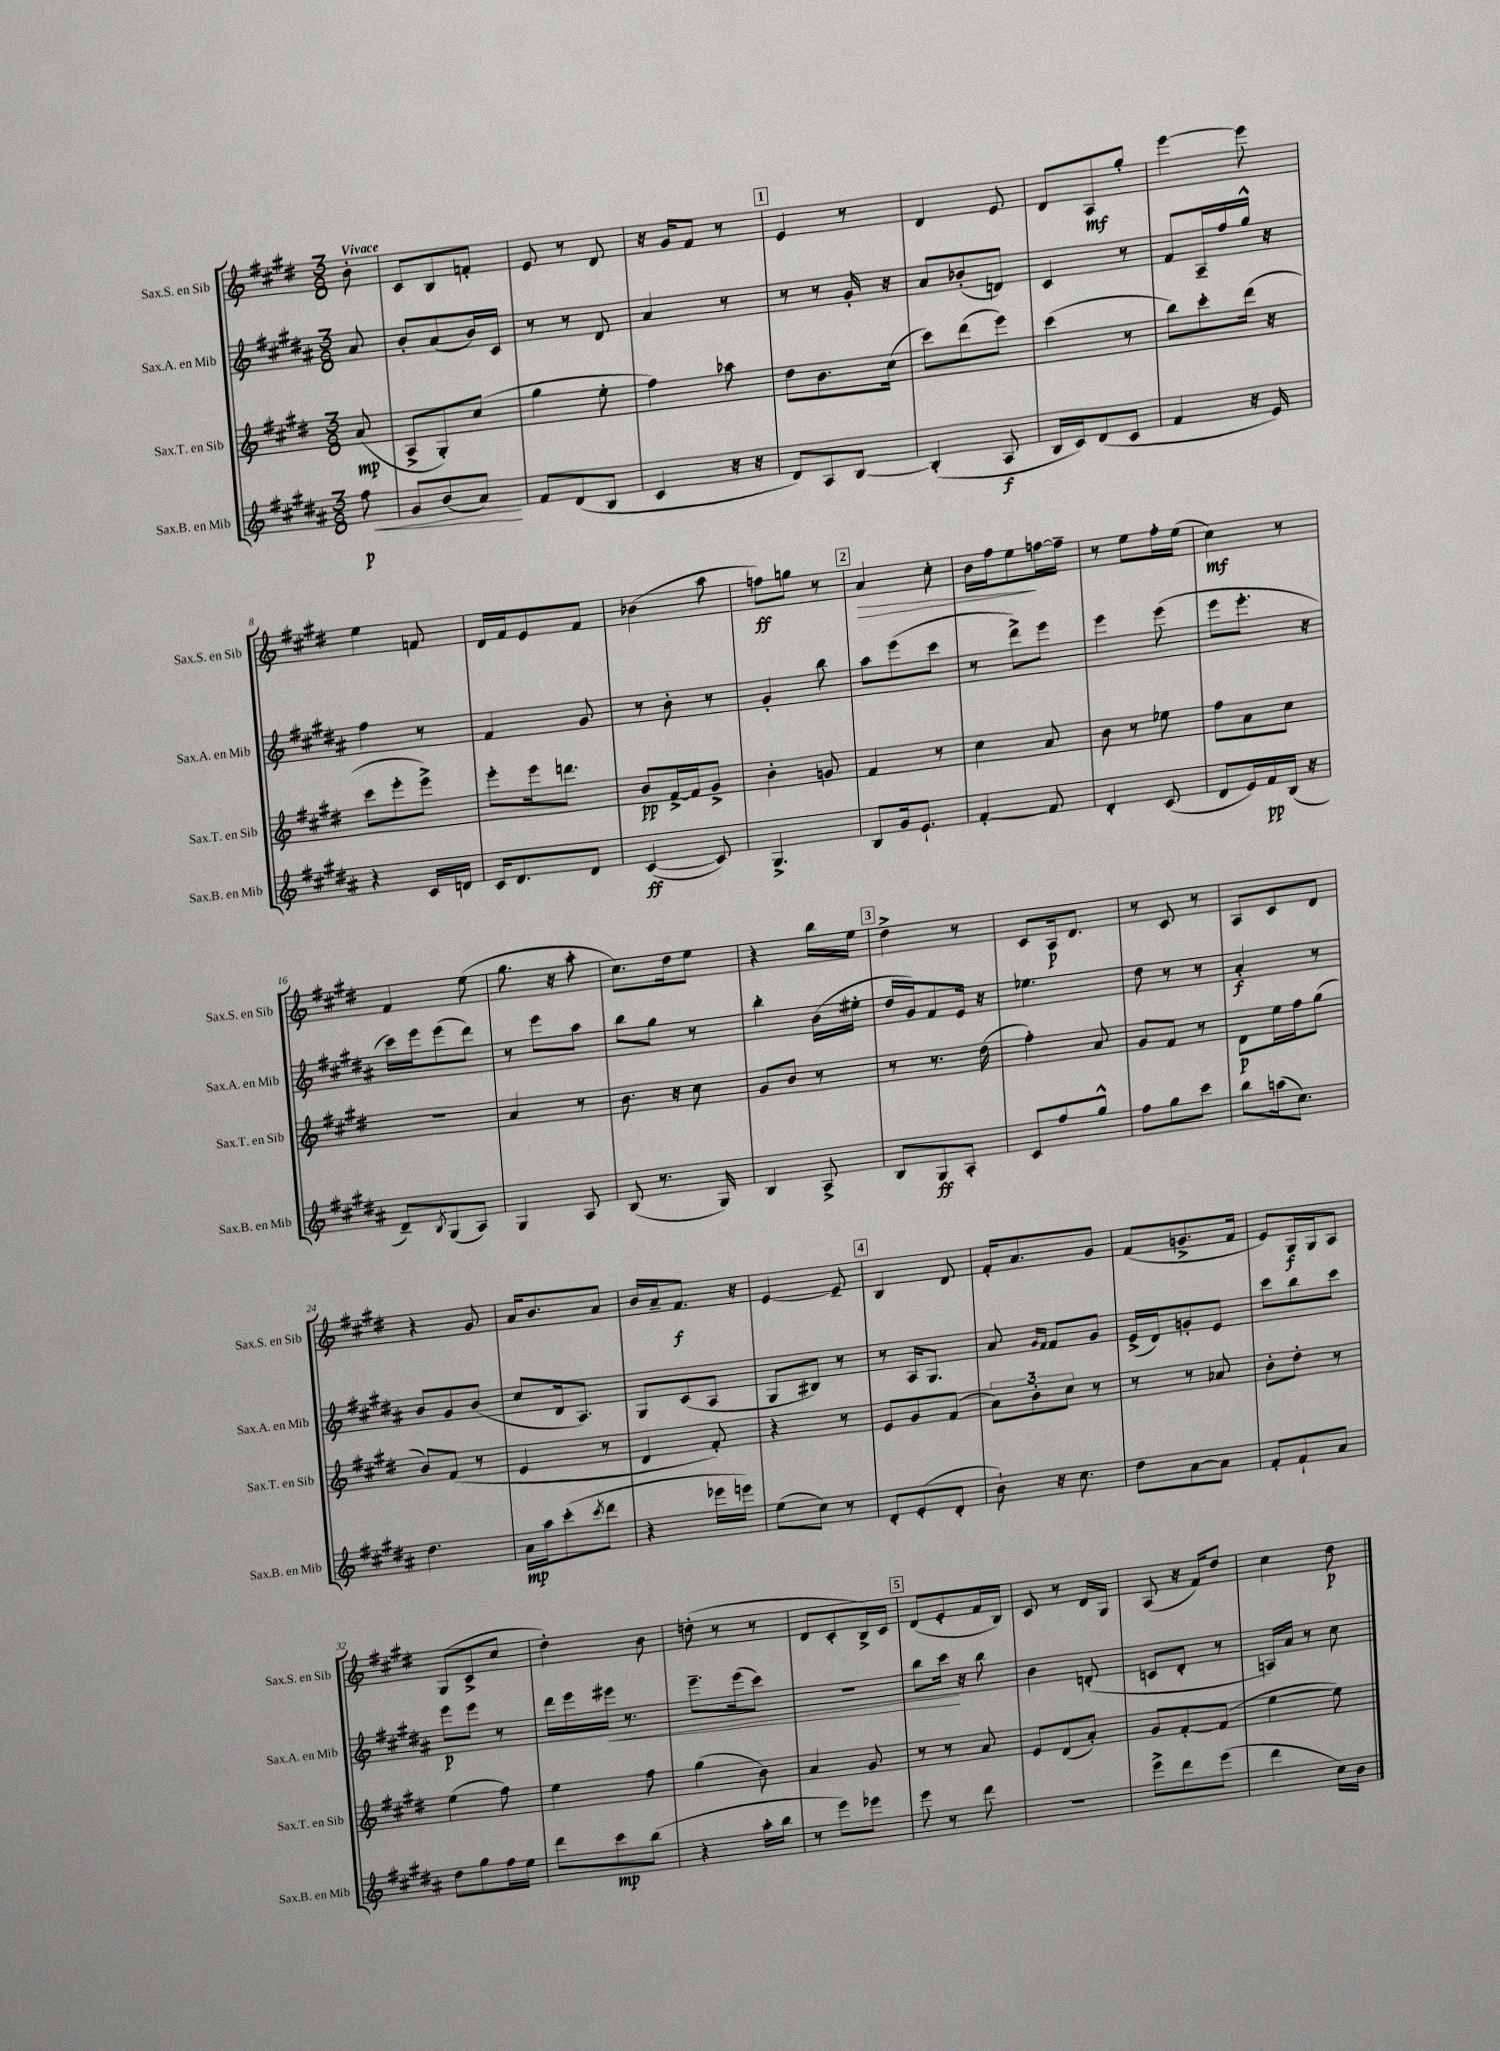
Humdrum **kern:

**kern	**dynam	**kern	**dynam	**kern	**dynam	**kern	**dynam
*part4	*part4	*part3	*part3	*part2	*part2	*part1	*part1
*staff4	*staff4	*staff3	*staff3	*staff2	*staff2	*staff1	*staff1
*I"Sax.B. en Mib	*	*I"Sax.T. en Sib	*	*I"Sax.A. en Mib	*	*I"Sax.S. en Sib	*
*I'Sax.B. en Mib	*	*I'Sax.T. en Sib	*	*I'Sax.A. en Mib	*	*I'Sax.S. en Sib	*
*clefG2	*	*clefG2	*	*clefG2	*	*clefG2	*
*k[f#c#g#d#a#]	*	*k[f#c#g#d#]	*	*k[f#c#g#d#a#]	*	*k[f#c#g#d#]	*
*M3/8	*	*M3/8	*	*M3/8	*	*M3/8	*
=	=	=	=	=	=	=	=
!	!	!	!	!	!	!LO:TX:a:B:t=Vivace	!
!	!LO:HP:b	!	!	!	!	!	!
8ff#\	< p	(8a/	mp	8a#/	.	8b'\	.
=1	=1	=1	=1	=1	=1	=1	=1
8g#/L	.	8A^/L	.	8b'/L	.	8c#/L	.
(8b/	.	8G#'/)	.	(8a#/	.	8B/	.
8a#/J)	.	(8cc#/J	.	16b/L)	.	8fn'/J	.
.	.	.	.	16c#/JJ	.	.	.
.	[	.	.	.	.	.	.
=2	=2	=2	=2	=2	=2	=2	=2
8f#/L	.	4gg#\	.	8r	.	8e/	.
(8d#/	.	.	.	8r	.	8r	.
8B/J	.	8ee'\	.	8d#/	.	8d#/	.
=3	=3	=3	=3	=3	=3	=3	=3
4c#/	.	4ff#\)	.	4a#/	.	16r	.
.	.	.	.	.	.	16g#/KL	.
.	.	.	.	.	.	8f#/J	.
16r	.	8aa-X\	.	8r	.	8r	.
16r	.	.	.	.	.	.	.
!!LO:REH:place=s1:t=1
=4	=4	=4	=4	=4	=4	=4	=4
8d#/L)	.	8dd#\L	.	8r	.	4e/	.
8A#/	.	8.b\	.	8r	.	.	.
[8B/J	.	.	.	16g#'/	.	8r	.
.	.	(16cc#\Jk	.	16r	.	.	.
=5	=5	=5	=5	=5	=5	=5	=5
(4B'/]	.	8ccc#\L)	.	8a#/L	.	4d#/	.
.	.	(8ddd#\	.	(8b-X'/	.	.	.
8A#/	f	8eee\J)	.	8dn/J)	.	8e/	.
=6	=6	=6	=6	=6	=6	=6	=6
16B/LL	.	(4ccc#\	.	4c#/	.	8d#/L	.
16c#/J)	.	.	.	.	.	.	.
(8d#/	.	.	.	.	.	8A/	mf
8c#/J	.	8r	.	8r	.	8gg#'/J	.
=7	=7	=7	=7	=7	=7	=7	=7
4f#/	.	8bb\L)	.	8f#/L	.	[4eee\	.
.	.	8ccc#'\	.	16A#~/L	.	.	.
.	.	.	.	16ff#/	.	.	.
16r	.	(16ddd#\Jk	.	16gg#^^/JJ	.	8eee\]	.
16e/)	.	16r	.	16r	.	.	.
!!LO:LB:g=z
=8	=8	=8	=8	=8	=8	=8	=8
4r	.	8ccc#\L	.	4ff#\	.	4ee\	.
.	.	8eee'\	.	.	.	.	.
16c#/LL	.	8eee^\J)	.	8r	.	8fn/	.
16dn/JJ	.	.	.	.	.	.	.
=9	=9	=9	=9	=9	=9	=9	=9
16c#/KL	.	8eee'\L	.	4f#/	.	16d#/LL	.
8.d#/	.	.	.	.	.	16f#/J	.
.	.	16eee\k	.	.	.	8e/	.
.	.	8.dddn\J	.	.	.	.	.
8d#/J	.	.	.	8g#/	.	8f#/J	.
=10	=10	=10	=10	=10	=10	=10	=10
([4c#/	ff	8b/L	pp	8r	.	(4b-X\	.
.	.	[16f#^/L	.	8b'\	.	.	.
.	.	16f#/J]	.	.	.	.	.
8c#/])	.	8g#^/J	.	8r	.	8aa\	.
=11	=11	=11	=11	=11	=11	=11	=11
4.G#^/	.	4b'\	.	4g#'/	.	8ffn\L)	ff
.	.	.	.	.	.	8ggn\J	.
.	.	8gn/	.	8bb\	.	8r	.
!!LO:REH:place=s1:t=2
=12	=12	=12	=12	=12	=12	=12	=12
!	!	!	!	!	!	!	!LO:HP:b
8B/L	.	4f#/	.	8aa#\L	.	4a/	>
16g#/k	.	.	.	(8eee\	.	.	.
8.e`/J	.	.	.	.	.	.	.
.	.	8r	.	8ccc#\J	.	8cc#'\	.
=13	=13	=13	=13	=13	=13	=13	=13
[4f#'/	.	4cc#\	.	8r	.	16b\LL	.
.	.	.	.	.	.	16ff#\J	.
.	.	.	.	8ddd#^\L)	.	8ee\	.
8f#/]	.	8a/	.	8eee\J	.	[16ffn\L	]
.	.	.	.	.	.	16ff~\JJ]	.
=14	=14	=14	=14	=14	=14	=14	=14
4d#'/	.	8b\	.	4eee\	.	8r	.
.	.	8r	.	.	.	8ee\L	.
(8c#/	.	8ee-X\	.	(8eee\	.	16ff#'\L	.
.	.	.	.	.	.	(16ee\JJ	.
=15	=15	=15	=15	=15	=15	=15	=15
8d#/L	.	8ff#\L	.	8eee\L	.	4cc#\)	mf
16e/L)	.	8a\	.	8.eee'\J	.	.	.
16f#/	pp	.	.	.	.	.	.
(16B/JJ	.	8cc#\J	.	.	.	8r	.
16r	.	.	.	16r	.	.	.
!!LO:LB:g=z
=16	=16	=16	=16	=16	=16	=16	=16
8d#~/L)	.	4.r	.	16ccc#\LL)	.	4f#/	.
.	.	.	.	16eee\J	.	.	.
8qB/	.	.	.	.	.	.	.
(8G#/	.	.	.	(8eee\	.	.	.
8A#/J)	.	.	.	8ddd#\J)	.	(8ee\	.
=17	=17	=17	=17	=17	=17	=17	=17
4G#/	.	4a/	.	8r	.	8.gg#\	.
.	.	.	.	8eee\L	.	.	.
.	.	.	.	.	.	16r	.
8A#/	.	8r	.	8aa#\J	.	8aa'\	.
=18	=18	=18	=18	=18	=18	=18	=18
(8B/	.	8.b\	.	8bb\L	.	8.cc#\L)	.
8.r	.	.	.	8gg#\J	.	.	.
.	.	16r	.	.	.	16dd#\k	.
.	.	8cc#\	.	8r	.	8ee\J	.
16G#/)	.	.	.	.	.	.	.
=19	=19	=19	=19	=19	=19	=19	=19
4B/	.	8g#/L	.	4bb'\	.	4r	.
.	.	8b/J	.	.	.	.	.
8A#^/	.	8r	.	(16b\LL	.	16bb\LL	.
.	.	.	.	16ee#X'\JJ	.	16ee\JJ	.
!!LO:REH:place=s1:t=3
=20	=20	=20	=20	=20	=20	=20	=20
8B/L	.	8r	.	16dd#/LL	.	4dd#^\	.
.	.	.	.	16g#/J)	.	.	.
8G#/	ff	8.r	.	8f#/	.	.	.
8A#'/J	.	.	.	16e/Jk	.	8r	.
.	.	(16dd#\	.	16r	.	.	.
=21	=21	=21	=21	=21	=21	=21	=21
8c#/L	.	4ff#'\)	.	4.ee-X\	.	8c#/L	.
8ff#/	.	.	.	.	.	16A/k	p
.	.	.	.	.	.	8.d#/J	.
8gg#^^/J	.	8a/	.	.	.	.	.
=22	=22	=22	=22	=22	=22	=22	=22
8ff#\L	.	8g#/L	.	8dd#\	.	8r	.
8gg#\	.	8f#/J	.	8r	.	8c#/	.
8ccc#\J	.	8r	.	8r	.	8r	.
=23	=23	=23	=23	=23	=23	=23	=23
8bb\L	.	8d#\L	p	4a#'/	f	8A/L	.
(16aan\k	.	16ee\L	.	.	.	8c#/	.
8.cc#\J)	.	16ff#\J	.	.	.	.	.
.	.	(8gg#\J	.	8r	.	8d#/J	.
!!LO:LB:g=z
=24	=24	=24	=24	=24	=24	=24	=24
4.dd#\	.	8b/L)	.	8b/L	.	4r	.
.	.	(8f#/J	.	8g#/	.	.	.
.	.	8r	.	(8b/J	.	8g#/	.
=25	=25	=25	=25	=25	=25	=25	=25
16a#\LL	mp	4e/	.	8cc#/L	.	16a/KL	.
16aa#\J	.	.	.	.	.	8.b/	.
(8ccc#'\	.	.	.	16d#/k	.	.	.
.	.	.	.	8.A#/J)	.	.	.
8qccc#/	.	.	.	.	.	.	.
8ddd#\J	.	8r	.	.	.	8a/J	.
=26	=26	=26	=26	=26	=26	=26	=26
4r	.	4d#/	.	8G#/L	.	16b/LL	.
.	.	.	.	.	.	16a~/J	.
.	.	.	.	(8c#/	.	8.f#/J	f
16eee-X\LL	.	8f#'/)	.	8A#/J	.	.	.
16eeen\JJ)	.	.	.	.	.	16r	.
=27	=27	=27	=27	=27	=27	=27	=27
(8ee\L	.	4r	.	8G#/L	.	[4e/	.
8cc#\J)	.	.	.	8B#X/J)	.	.	.
8r	.	8r	.	8r	.	8e~/]	.
!!LO:REH:place=s1:t=4
=28	=28	=28	=28	=28	=28	=28	=28
8d#'/L	.	8e/L	.	8r	.	4B/	.
(8e'/	.	8g#/	.	16A#/KL	.	.	.
.	.	.	.	8.G#/J	.	.	.
8d#'/J	.	(8f#/J	.	.	.	8d#/	.
=29	=29	=29	=29	=29	=29	=29	=29
8b`\)	.	12a\L)	.	8a#/	.	16f#'/KL	.
.	.	.	.	.	.	8.a/	.
.	.	12b'\	.	.	.	.	.
.	.	.	.	16qqg#/LL	.	.	.
.	.	.	.	16qqf#/JJ	.	.	.
16r	.	.	.	8f#/L	.	.	.
.	.	12cc#\J	.	.	.	.	.
8.cc#\	.	.	.	.	.	.	.
.	.	8r	.	8g#/J	.	8g#/J	.
=30	=30	=30	=30	=30	=30	=30	=30
8dd#\L	.	8r	.	(16e^/LL	.	(8f#/L	.
.	.	.	.	16d#/J)	.	.	.
[8a#\	.	8r	.	8gn'/	.	8.gn^/	.
8a#\J]	.	8a-X/	.	8e/J	.	.	.
.	.	.	.	.	.	16f#/Jk	.
=31	=31	=31	=31	=31	=31	=31	=31
8f#'/L	.	8b'\L	.	8ccc#\L	.	8e/L)	.
8f#`/	.	8dd#'\J	.	8bb\	.	16G#/L	f
.	.	.	.	.	.	16G#/J	.
8a#/J	.	8r	.	8ccc#\J	.	8A/J	.
!!LO:LB:g=z
=32	=32	=32	=32	=32	=32	=32	=32
8dd#\L	.	(4ee\	.	8eee\L	p	(8G#/L	.
8gg#\	.	.	.	8eee\J	.	8c#^/	.
16ff#\L	.	8ff#\)	.	8r	.	8cc#/J	.
16ee\JJ	.	.	.	.	.	.	.
=33	=33	=33	=33	=33	=33	=33	=33
8ddd#\L	.	4ee\	.	16ddd#\LL	.	4dd#'\)	.
.	.	.	.	16eee\	.	.	.
!	!	!	!	!	!LO:HP:b	!	!
8ccc#\	mp	.	.	16eee#X\JJ	<	.	.
.	.	.	.	8.r	.	.	.
(8bb\J	.	8ff#\	.	.	.	8b\	.
=34	=34	=34	=34	=34	=34	=34	=34
4r	.	(4gg#\	.	8.eee~\L	.	(8ddn'\	.
.	.	.	.	.	.	8r	.
.	.	.	.	(16eee\k	.	.	.
16aa#'\LL	.	8b\)	.	8ccc#\J)	.	8r	.
16bb\JJ	.	.	.	.	.	.	.
=35	=35	=35	=35	=35	=35	=35	=35
8r	.	4a/	.	4.r	.	8d#/L	.
8eee\L)	.	.	.	.	.	8c#'/	.
8eee-X\J	.	8g#/	.	.	.	16B^/L)	.
.	.	.	.	.	.	16c#/JJ	.
!!LO:REH:place=s1:t=5
=36	=36	=36	=36	=36	=36	=36	=36
8eee\	.	8r	.	8bb\L	.	(8d#/L	.
8r	.	8r	.	16ccc#\Jk	.	8e'/	.
.	.	.	.	16r	[	.	.
8ddd#\	.	8a/	.	8bb\	.	16f#/L	.
.	.	.	.	.	.	16B/JJ)	.
=37	=37	=37	=37	=37	=37	=37	=37
4.r	.	8e/L	.	4b\	.	8c#/	.
.	.	(8d#/	.	.	.	8r	.
.	.	8a'/J)	.	(8dn'/	.	16d#/LL	.
.	.	.	.	.	.	16G#/JJ	.
=38	=38	=38	=38	=38	=38	=38	=38
8eee^\L	.	8g#/L	.	8cn/L	.	(8A/	.
8ddd#\	.	[8f#'/	.	8d#'/J	.	16r	.
.	.	.	.	.	.	16f#/KL)	.
(8eee\J	.	(8f#/J]	.	8r	.	8dd#/J	.
=39	=39	=39	=39	=39	=39	=39	=39
4ddd#\	.	[4ee\	.	16An/LL)	.	4cc#\	.
.	.	.	.	16a#/JJ	.	.	.
.	.	.	.	8r	.	.	.
16cc#\LL)	.	8ee\])	.	8cc#\	.	8dd#\	p
16b\JJ	.	.	.	.	.	.	.
==	==	==	==	==	==	==	==
*-	*-	*-	*-	*-	*-	*-	*-
